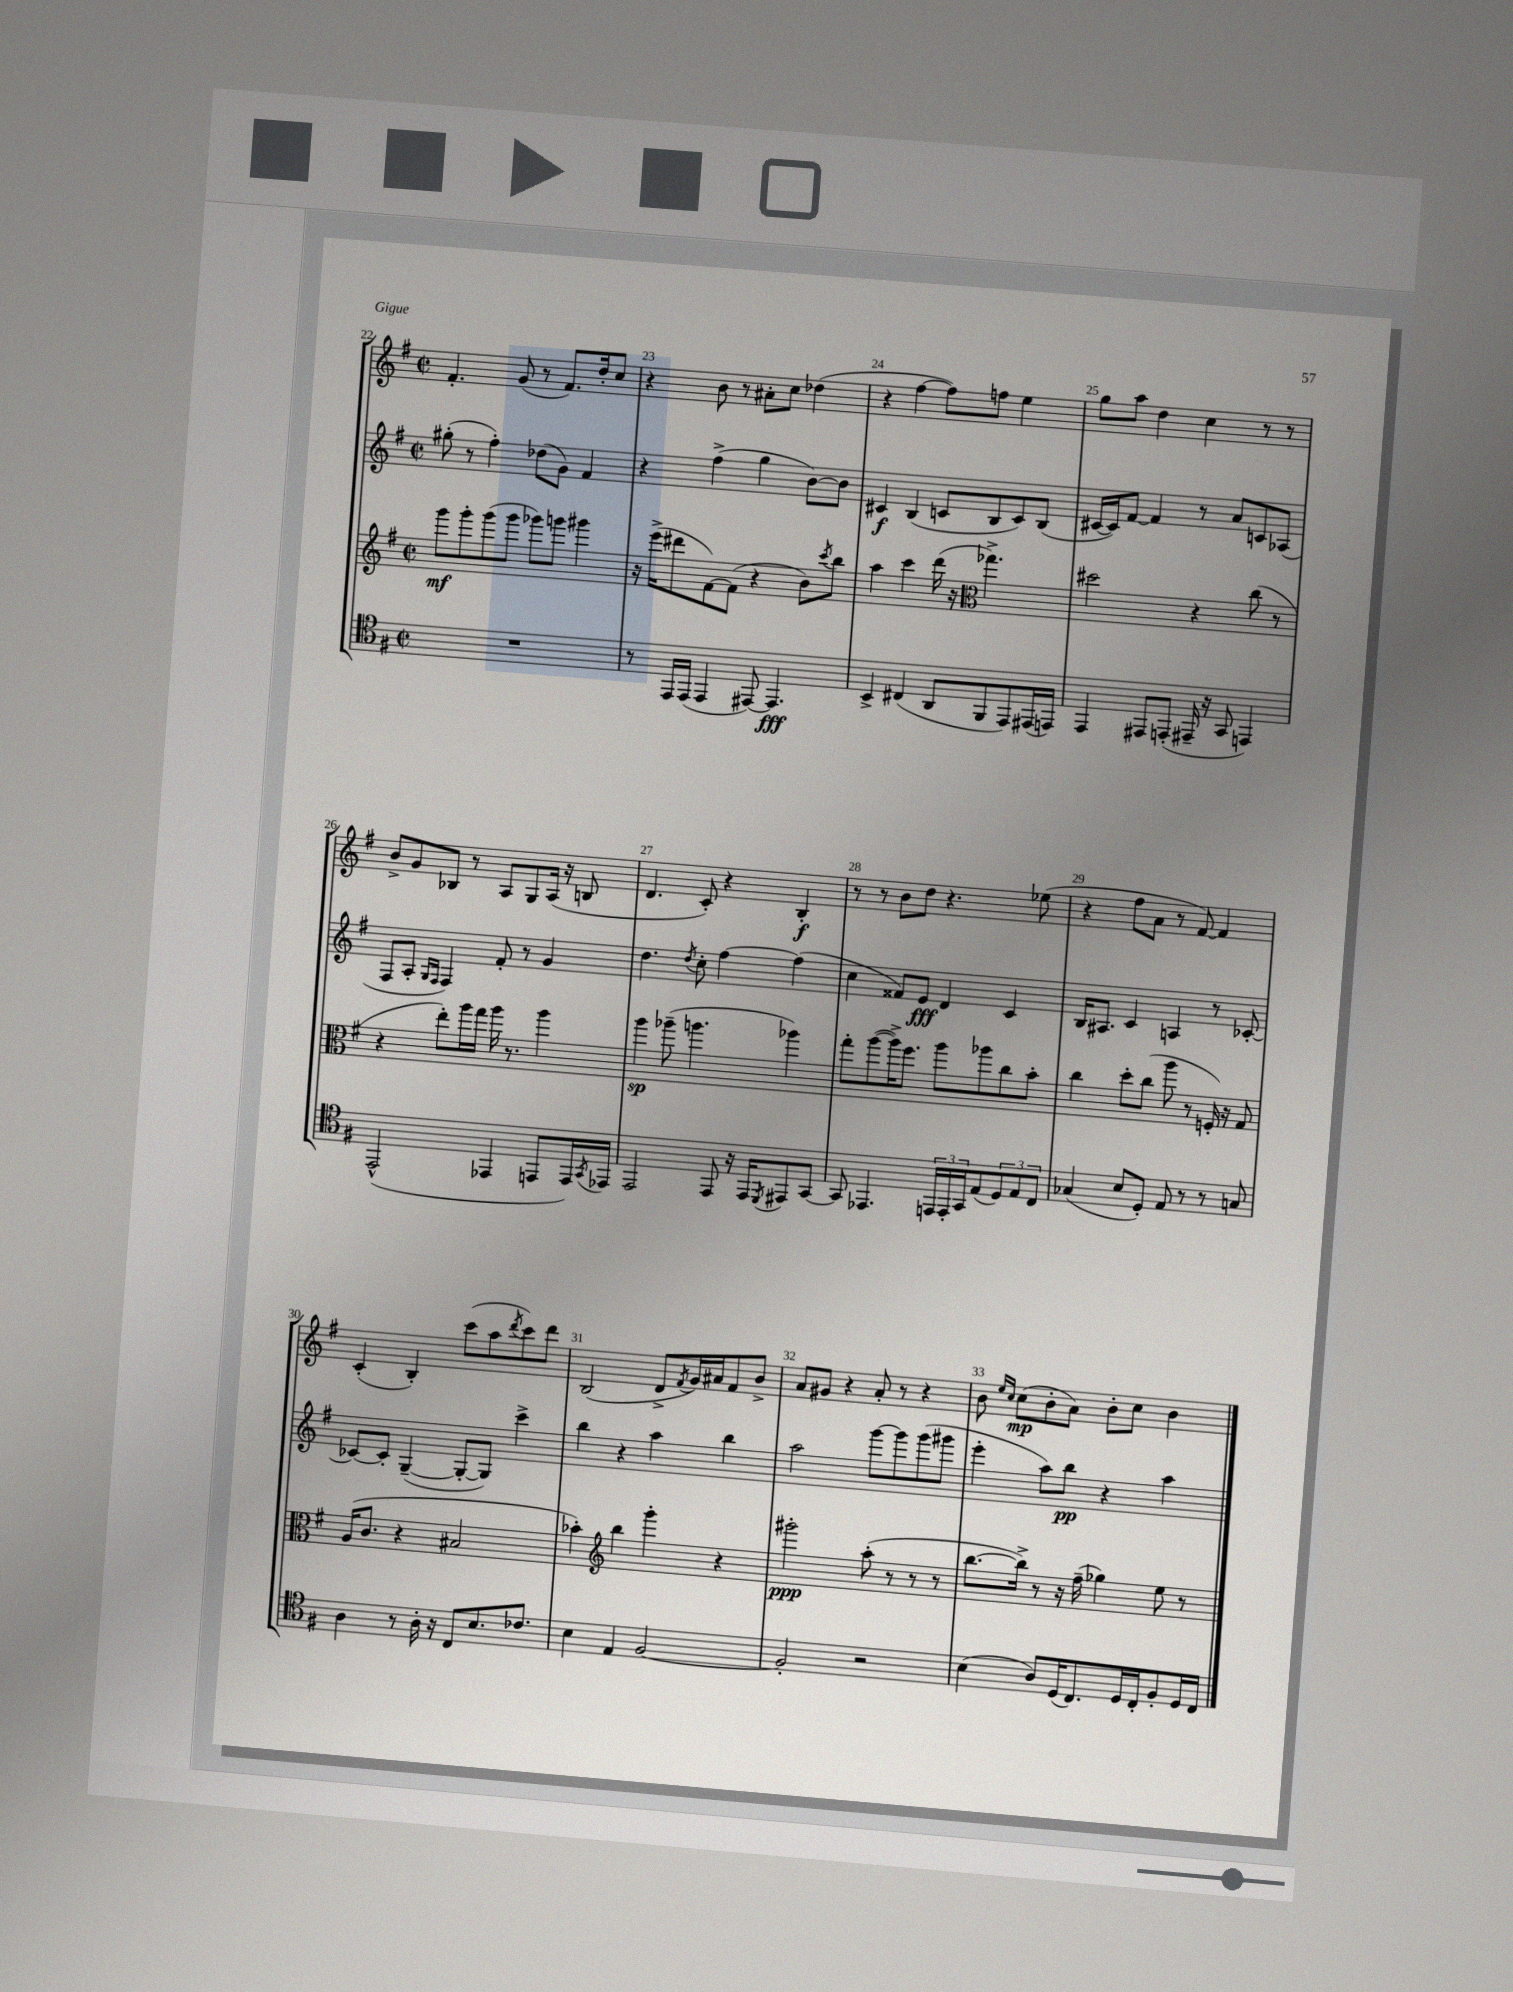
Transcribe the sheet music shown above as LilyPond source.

<<
\new StaffGroup <<
\new Staff = "s0" {
    \clef treble \key g \major \defaultTimeSignature \time 2/2
    fis'4.-. g'8( r8 fis'8.) d''16-. c''8 |
    r4 b'8 r8 ais'8-. c''8 des''4( |
    r4 fis''4~ fis''8) f''8 e''4 |
    g''8 a''8 d''4 c''4 r8 r8 |
    b'8-> g'8 bes8 r8 a8 g8 a16( r16 b8 |
    d'4. c'8-.) r4 b4-.\f |
    r8 r8 b'8 d''8 r4. ees''8( |
    r4 fis''8 a'8 r8 fis'8~) fis'4 |
    c'4-.( b4-.) c'''8( a''8 \acciaccatura { d'''8 } c'''8) d'''8 |
    b2( d'8-> \acciaccatura { fis'8 } g'16) ais'16 fis'8 b'8-> |
    a'8 gis'8 r4 a'8-. r8 r4 |
    b'8 \grace { e''16 c''16 } c''8\mp( b'8-. a'8) b'8-. c''8 b'4 \bar "|." |
}
\new Staff = "s1" {
    \clef treble \key g \major \defaultTimeSignature \time 2/2
    gis''8-.( r8 fis''4-.) des''8( g'8) fis'4 |
    r4 fis''4->( g''4 b'8~) b'8 |
    cis'4\f b4( c'8 b8 c'8) b8( |
    cis'16~ cis'16) fis'8~ fis'4 r8 a'8 c'8 aes8( |
    fis8 a8-. \grace { g16 fis16 } fis4) fis'8-. r8 g'4 |
    d''4. \acciaccatura { d''8 } c''8-. fis''4~ fis''4( |
    c''4 fisis'8) e'8\fff d'4 c'4 |
    b16 ais8. c'4 a4 r8 ces'8~-. |
    ces'8~ ces'8-. g4~--( g8~-. g8) c'''4-> |
    b''4 r4 a''4 b''4 |
    a''2 g'''8~ g'''8 g'''8( gis'''8 |
    e'''4-. a''8) b''8\pp r4 a''4 \bar "|." |
}
\new Staff = "s2" {
    \clef treble \key g \major \defaultTimeSignature \time 2/2
    g'''8\mf g'''8-. g'''8( g'''8 ges'''8) g'''8 gis'''4 |
    r16 e'''16->( dis'''8 fis'8~) fis'8( r4 b'8) \acciaccatura { c'''8 } b''8 |
    a''4 c'''4 d'''16( r16 \clef alto ges''4.->) |
    dis''2 r4 c''8( r8 |
    r4 e''8-.) a''16 g''16 a''16 r8. a''4 |
    a''4\sp aes''8--( a''4. aes''4) |
    g''8-. a''8~( a''16->) fis''8. a''8 aes''8 c''8 b'8-. |
    c''4 d''8-. c''8( a''8 r8 f16-.) r16 g8 |
    a16( c'8. r4 bis2 |
    bes'4-.) \clef treble b''4 g'''4-. r4 |
    gis'''2-.\ppp a''8-.( r8 r8 r8 |
    b''8.~ b''16->) r8 r16 fis''16--( ges''4) e''8 r8 \bar "|." |
}
\new Staff = "s3" {
    \clef tenor \key g \major \defaultTimeSignature \time 2/2
    R1 |
    r8 e,16 e,16( e,4 eis,8~) eis,4.\fff |
    b,4-> cis4( a,8 fis,8 e,8) eis,16( e,16) |
    e,4 eis,8 e,8-.( eis,16-- r16 g,8 e,4) |
    e,2-^( ees,4 e,8 e,16) \acciaccatura { g,8 } ees,16 |
    e,2 e,8 r16 e,16 \acciaccatura { d,8 } eis,8 g,8~ |
    g,8 ees,4. \tuplet 3/2 { e,16 e,16-. g,16 } e8( \tuplet 3/2 { d8) e8 c8 } |
    ges4( b8 d8-.) e8 r8 r8 g8 |
    a4 r8 a16-. r16 c8 b8. ces'8. |
    b4 e4 fis2~ |
    fis2-. r2 |
    b4( a8) d16( c8.) d16 c16-. fis8-. d16 c16 \bar "|." |
}
>>
>>
\layout { \context { \Score currentBarNumber = #22 \override BarNumber.break-visibility = ##(#f #t #t) barNumberVisibility = #all-bar-numbers-visible } }
